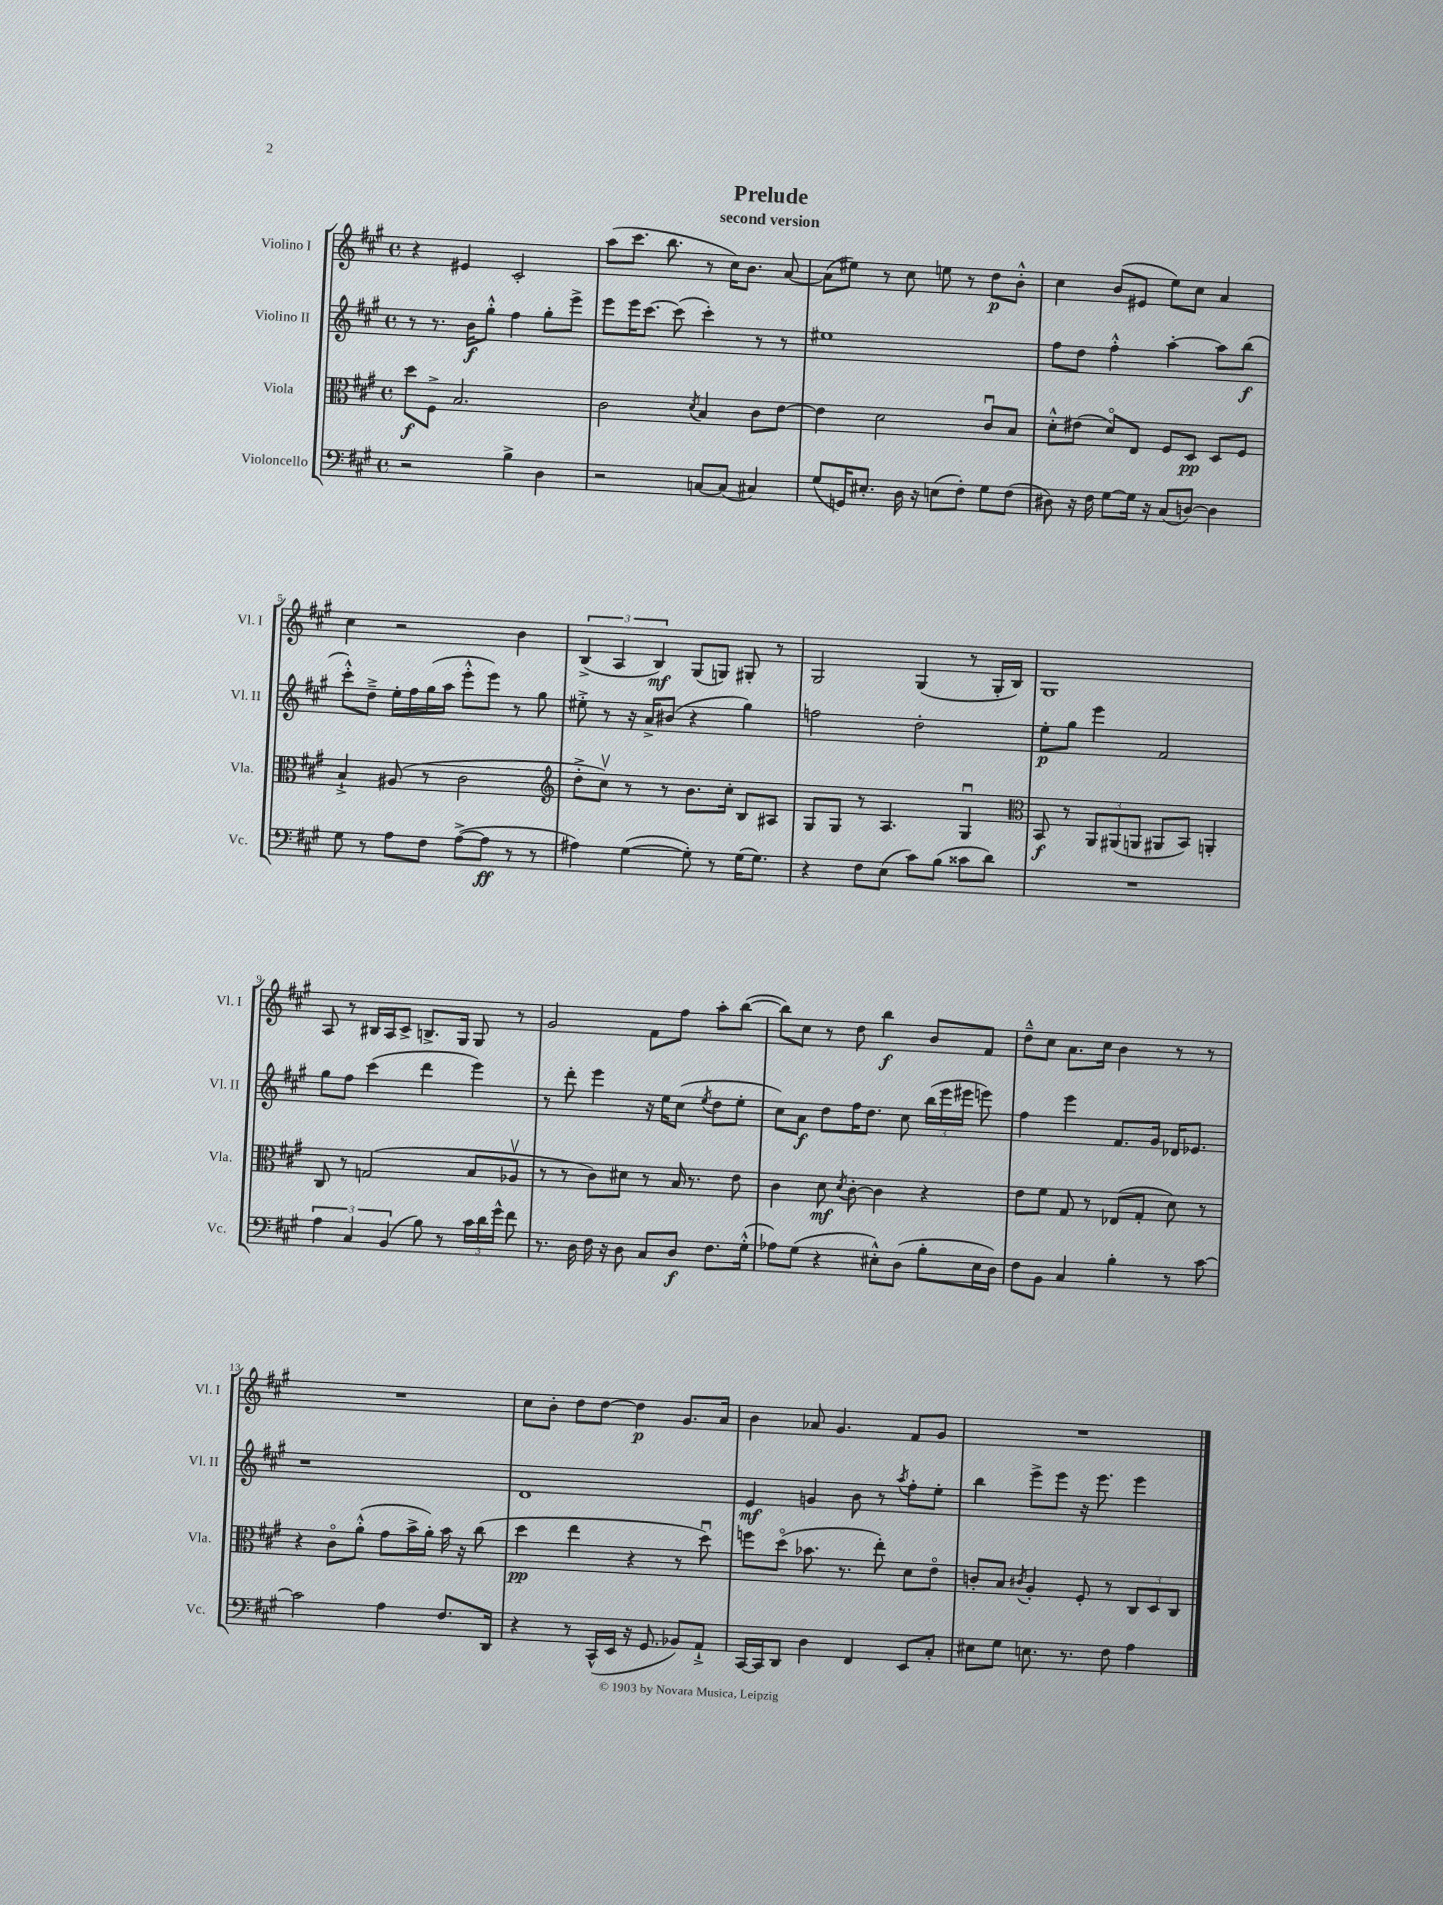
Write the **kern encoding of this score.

**kern	**kern	**kern	**kern
*staff4	*staff3	*staff2	*staff1
*clefF4	*clefC3	*clefG2	*clefG2
*k[f#c#g#]	*k[f#c#g#]	*k[f#c#g#]	*k[f#c#g#]
*M4/4	*M4/4	*M4/4	*M4/4
*met(c)	*met(c)	*met(c)	*met(c)
2r	8dd\L	8r	4r
.	8F#^\J	8.r	.
.	2.B/	.	4e#/
.	.	16b\LK	.
.	.	8gg#'^^\J	.
4B^\	.	4ff#\	2c#'/
4D\	.	8gg#'\L	.
.	.	8eee^\J	.
=	=	=	=
2r	2c#\	8eee\L	(8aa\L
.	.	16eee\K	8.ccc#\J
.	.	[8.ccc#\J	.
.	.	.	8.bb\
.	.	(8ccc#\]	.
.	8qd/	.	.
[8C/L	4B/	4ccc#'\)	8r
(8C/]J	.	.	16cc#\LK)
.	.	.	8.b\J
4C#/)	8c#\L	8r	.
.	[8e\J	8r	[8a/
=	=	=	=
(8G#/L	4e\]	1ee#	(8a\]L
16GG/K)	.	.	8ee#\J)
8.E#'/J	.	.	.
.	2d\	.	8r
16D\	.	.	8cc#\
16r	.	.	.
(8E\L	.	.	8ee\
8F#'\J)	.	.	8r
8G#\L	8c#u/L	.	8dd\L
(8F#\J	8B/J	.	8b'^^\J
=	=	=	=
8D#\)	8d'^^\L	8ff#\L	4cc#\
16r	(8e#\J	8dd\J	.
16F#\	.	.	.
[8G#\L	8do/L)	4ff#'^^\	(8b/L
16G#\]Jk	8E/J	.	8e#/J
16r	.	.	.
(8C#/L	8F#/L	[4aa'\	8ee\L)
[8D/J)	8D/J	.	8cc#\J
4D\]	8D/L	8aa\]L	4a/
.	8F#/J	(8bb\J	.
=	=	=	=
8G#\	4B`^/	8ccc#'^^\L)	4cc#\
8r	.	8dd~^\J	.
8A\L	(8A#/	16ee'\LL	2r
.	.	16ff#\	.
8F#\J	8r	(16gg#\	.
.	.	16aa\JJ	.
([8A^\L	2c#\	8eee'^^\L	.
8A\]J	.	8eee\J)	.
8r	.	8r	4b\
8r	.	8gg#\	.
=	=	=	=
*	*clefG2	*	*
4A#\)	8dd'^\L	8ee#'^\	(6B^/
.	8cc#v\J)	8r	.
.	.	.	6A/
([4G#\	8r	16r	.
.	.	16a^/LK	.
.	.	.	6B/)
.	8r	(8b#/J	.
8G#'\])	8.b\L	4r	(8G#/L
8r	.	.	8G/J)
.	16cc#'\Jk	.	.
(16G#\LK	8B/L	4gg#\)	8G#'/
8.G#\J)	.	.	.
.	8A#/J	.	8r
=	=	=	=
4r	8G#/L	2ff\	2G#/
.	8G#/J	.	.
8F#\L	8r	.	.
(8E\J	4.A/	.	.
8c#\L)	.	2dd'\	(4G#/
(8B\J	.	.	.
8c##\L	4G#u/	.	8r
8d\J)	.	.	16G#'/LL
.	.	.	16B/JJ)
=	=	=	=
*	*clefC3	*	*
1r	8BB/	8ee'\L	1G#
.	8r	8gg#\J	.
.	12AA/L	4eee\	.
.	(12AA#/	.	.
.	12AA/J	.	.
.	8AA#/L	2f#/	.
.	8BB/J)	.	.
.	4AA'/	.	.
=	=	=	=
6A\	8C#/	8gg#\L	8A/
.	8r	8ff#\J	8r
6C#/	.	.	.
.	(2G/	(4ccc#\	16B#/LL
.	.	.	16A/J
(6BB/	.	.	.
.	.	.	8c#^/J
8B\)	.	4ddd\	8.B^/L
8r	.	.	.
.	.	.	16G#/Jk
24c#\LL	8B/L	4eee\)	8G#/
24d\	.	.	.
24g#^^\JJ	.	.	.
8f#\	8A-v/J	.	8r
=	=	=	=
8.r	8r	8r	2g#/
.	8r	8ddd'\	.
16D\	.	.	.
16F#\	8c#\L)	4eee\	.
16r	.	.	.
8D\	8d#\J	.	.
8C#/L	8r	16r	8f#\L
.	.	16ee\LK	.
8D/J	16B/	(8cc#\J	8ff#\J
.	8.r	.	.
.	.	8qee/	.
8.F#\L	.	8dd\L	8aa'\L
.	8e\	8ee'\J	([8bb\J
(16G#'^^\Jk	.	.	.
=	=	=	=
8A-\L)	4c#\	8cc#\L)	8bb\]L)
(8G#\J	.	8a\J	8cc#\J
4r	8d\	8dd\L	8r
.	8qd/	.	.
.	[8c#'\	16ff#\K	8dd\
.	.	8.dd\J	.
8E#'^^\L)	4c#\]	.	4bb\
(8D\J	.	8cc#\	.
8B'\L	4r	(24bb\LL	8b/L
.	.	24eee\	.
.	.	24eee#\JJ	.
16E#\L	.	8eee\)	8f#/J
16D\JJ)	.	.	.
=	=	=	=
8F#\L	8e\L	4ff#\	8dd~^^\L
8BB\J	8f#\J	.	8cc#\J
4C#/	8G#/	4eee\	8.a\L
.	8r	.	.
.	.	.	16cc#\Jk
4B'\	(8E-/L	8.f#/L	4b\
.	8G#'/J	.	.
.	.	16g#/Jk	.
8r	8d\)	16d-/LK	8r
.	.	8.e-/J	.
[8c#\	8r	.	8r
=	=	=	=
2c#\]	4r	1r	1r
.	8c#o\L	.	.
.	(8a'^^\J	.	.
4A\	8g#\L	.	.
.	16b^\L	.	.
.	16a'\JJ)	.	.
8.F#/L	16b\	.	.
.	16r	.	.
.	(8cc#\	.	.
16DD/Jk	.	.	.
=	=	=	=
4r	4dd\	1d	8cc#\L
.	.	.	8b'\J
8r	4ee\	.	8dd\L
(16CC#^^/LL	.	.	[8dd\J
16EE/JJ	.	.	.
16r	4r	.	4dd\]
8.GG#/	.	.	.
8BB-/L)	8r	.	8.g#/L
8AA`^/J	8ddu\)	.	.
.	.	.	16a/Jk
=	=	=	=
[16CC#/LL	8ff\L	4e/	4b\
16CC#/]J	.	.	.
8DD/J	(8ddo\J	.	.
4D\	8.b-\	4g/	8a-/
.	.	.	4.g#/
.	8.r	.	.
4FF#/	.	8b\	.
.	8ee'\)	8r	.
.	.	8qaa/	.
8EE/L	8d\L	8ff#'\L	8f#/L
8C#'/J	8eo\J	8ee'\J	8g#/J
=	=	=	=
8E#\L	8c'/L	4bb\	1r
8G#\J	8B/J	.	.
.	8qc#/	.	.
8.E\	4A'/	8eee^\L	.
.	.	8eee\J	.
8.r	.	.	.
.	8F#'/	16r	.
.	.	8.eee\	.
8F#\	8r	.	.
4A\	12C#/L	4eee\	.
.	12D/	.	.
.	12C#/J	.	.
==	==	==	==
*-	*-	*-	*-
